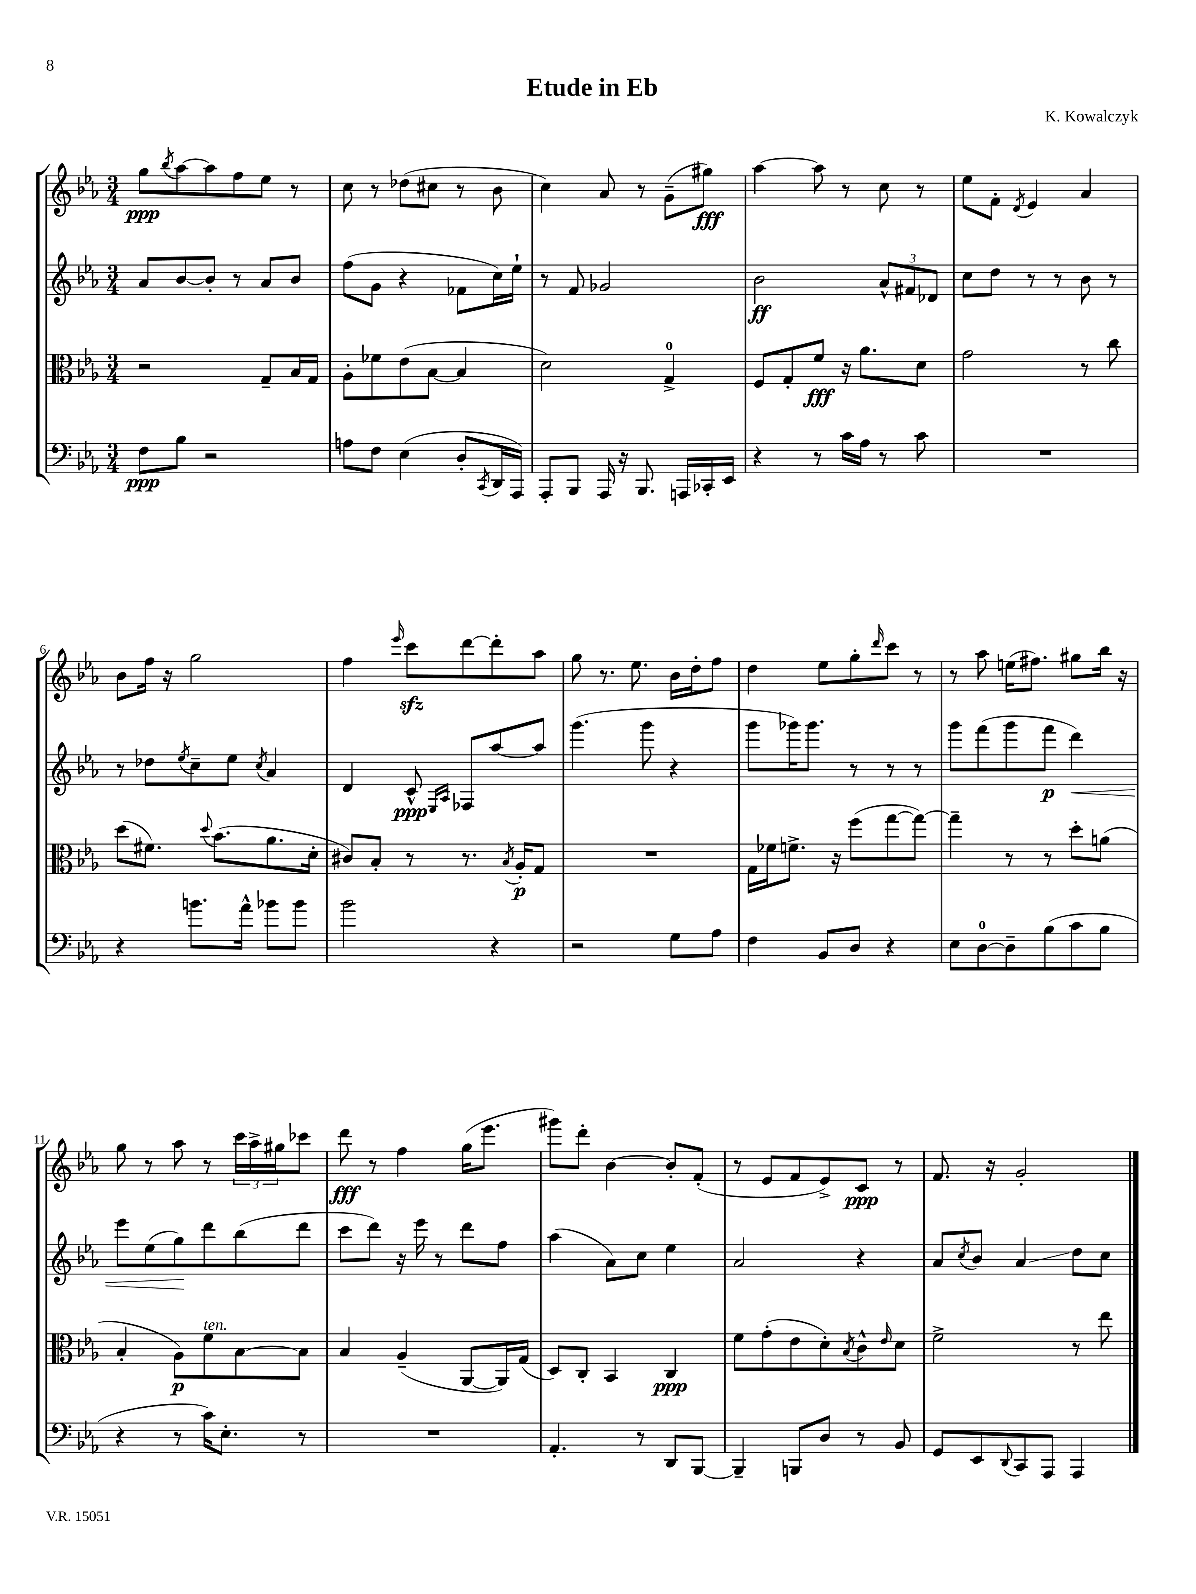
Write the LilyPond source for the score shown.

\header { title = "Etude in Eb" composer = "K. Kowalczyk" }
<<
\new StaffGroup <<
\new Staff = "s0" {
    \clef treble \key ees \major \numericTimeSignature \time 3/4
    g''8\ppp \acciaccatura { bes''8 } aes''8~ aes''8 f''8 ees''8 r8 |
    c''8 r8 des''8( cis''8 r8 bes'8 |
    c''4) aes'8 r8 g'8--( gis''8\fff) |
    aes''4~ aes''8 r8 c''8 r8 |
    ees''8 f'8-. \acciaccatura { d'8 } ees'4 aes'4 |
    bes'8 f''16 r16 g''2 |
    f''4 \grace { ees'''16 } c'''8\sfz d'''8~ d'''8-. aes''8 |
    g''8 r8. ees''8. bes'16 d''16-. f''8 |
    d''4 ees''8 g''8-. \grace { d'''16 } c'''8 r8 |
    r8 aes''8 e''16( fis''8.) gis''8 bes''16 r16 |
    g''8 r8 aes''8 r8 \tuplet 3/2 { c'''16 aes''16-> gis''16 } ces'''8 |
    d'''8\fff r8 f''4 g''16( ees'''8. |
    gis'''8) d'''8-. bes'4~ bes'8-. f'8-.( |
    r8 ees'8 f'8 ees'8->) c'8\ppp r8 |
    f'8. r16 g'2-. \bar "|." |
}
\new Staff = "s1" {
    \clef treble \key ees \major \numericTimeSignature \time 3/4
    aes'8 bes'8~ bes'8-. r8 aes'8 bes'8 |
    f''8( g'8 r4 fes'8 c''16) ees''16-! |
    r8 f'8 ges'2 |
    bes'2\ff \tuplet 3/2 { aes'8-^ fis'8 des'8 } |
    c''8 d''8 r8 r8 bes'8 r8 |
    r8 des''8 \acciaccatura { ees''8 } c''8-- ees''8 \acciaccatura { c''8 } aes'4 |
    d'4 c'8-^\ppp \grace { ees16 aes16 } fes8 aes''8~ aes''8 |
    g'''4.( g'''8 r4 |
    g'''8 ges'''16) ges'''8. r8 r8 r8 |
    g'''8 f'''8( g'''8 f'''8\p d'''4\<) |
    ees'''8 ees''8( g''8\!) d'''8 bes''8( d'''8 |
    c'''8 d'''8) r16 ees'''16 r8 d'''8 f''8 |
    aes''4( aes'8) c''8 ees''4 |
    aes'2 r4 |
    aes'8 \acciaccatura { c''8 } bes'8 aes'4\glissando d''8 c''8 \bar "|." |
}
\new Staff = "s2" {
    \clef alto \key ees \major \numericTimeSignature \time 3/4
    r2 g8-- bes16 g16 |
    aes8-. fes'8 ees'8( bes8~ bes4 |
    d'2) g4-0-> |
    f8 g8-. f'8\fff r16 aes'8. d'8 |
    g'2 r8 c''8 |
    d''8( fis'8.) \appoggiatura { d''8 } bes'8.( aes'8. d'16-. |
    cis'8) bes8-. r8 r8. \acciaccatura { bes8 } aes16-.\p g8 |
    R2. |
    g16 fes'16 f'8.-> r16 f''8( g''8~ g''8~) |
    g''4-- r8 r8 d''8-. a'8( |
    bes4-. aes8\p) f'8^\markup { \italic "ten." } bes8~ bes8 |
    bes4 aes4--( aes,8~ aes,16) g16( |
    d8) c8-. bes,4 c4\ppp |
    f'8 g'8-.( ees'8 d'8-.) \acciaccatura { bes8 } c'8-^ \grace { ees'16 } d'8 |
    f'2-> r8 ees''8 \bar "|." |
}
\new Staff = "s3" {
    \clef bass \key ees \major \numericTimeSignature \time 3/4
    f8\ppp bes8 r2 |
    a8 f8 ees4( d8-. \acciaccatura { c,8 } d,16 aes,,16) |
    aes,,8-. bes,,8 aes,,16 r16 bes,,8. a,,16 ces,16-. ees,16 |
    r4 r8 c'16 aes16 r8 c'8 |
    R2. |
    r4 b'8. aes'16-^ bes'8 bes'8 |
    bes'2 r4 |
    r2 g8 aes8 |
    f4 bes,8 d8 r4 |
    ees8 d8-0~ d8-- bes8( c'8 bes8 |
    r4 r8 c'16) ees8.-. r8 |
    R2. |
    aes,4.-. r8 d,8 bes,,8~ |
    bes,,4-- b,,8 d8 r8 bes,8 |
    g,8 ees,8 \appoggiatura { d,8 } c,8 aes,,8 aes,,4 \bar "|." |
}
>>
>>
